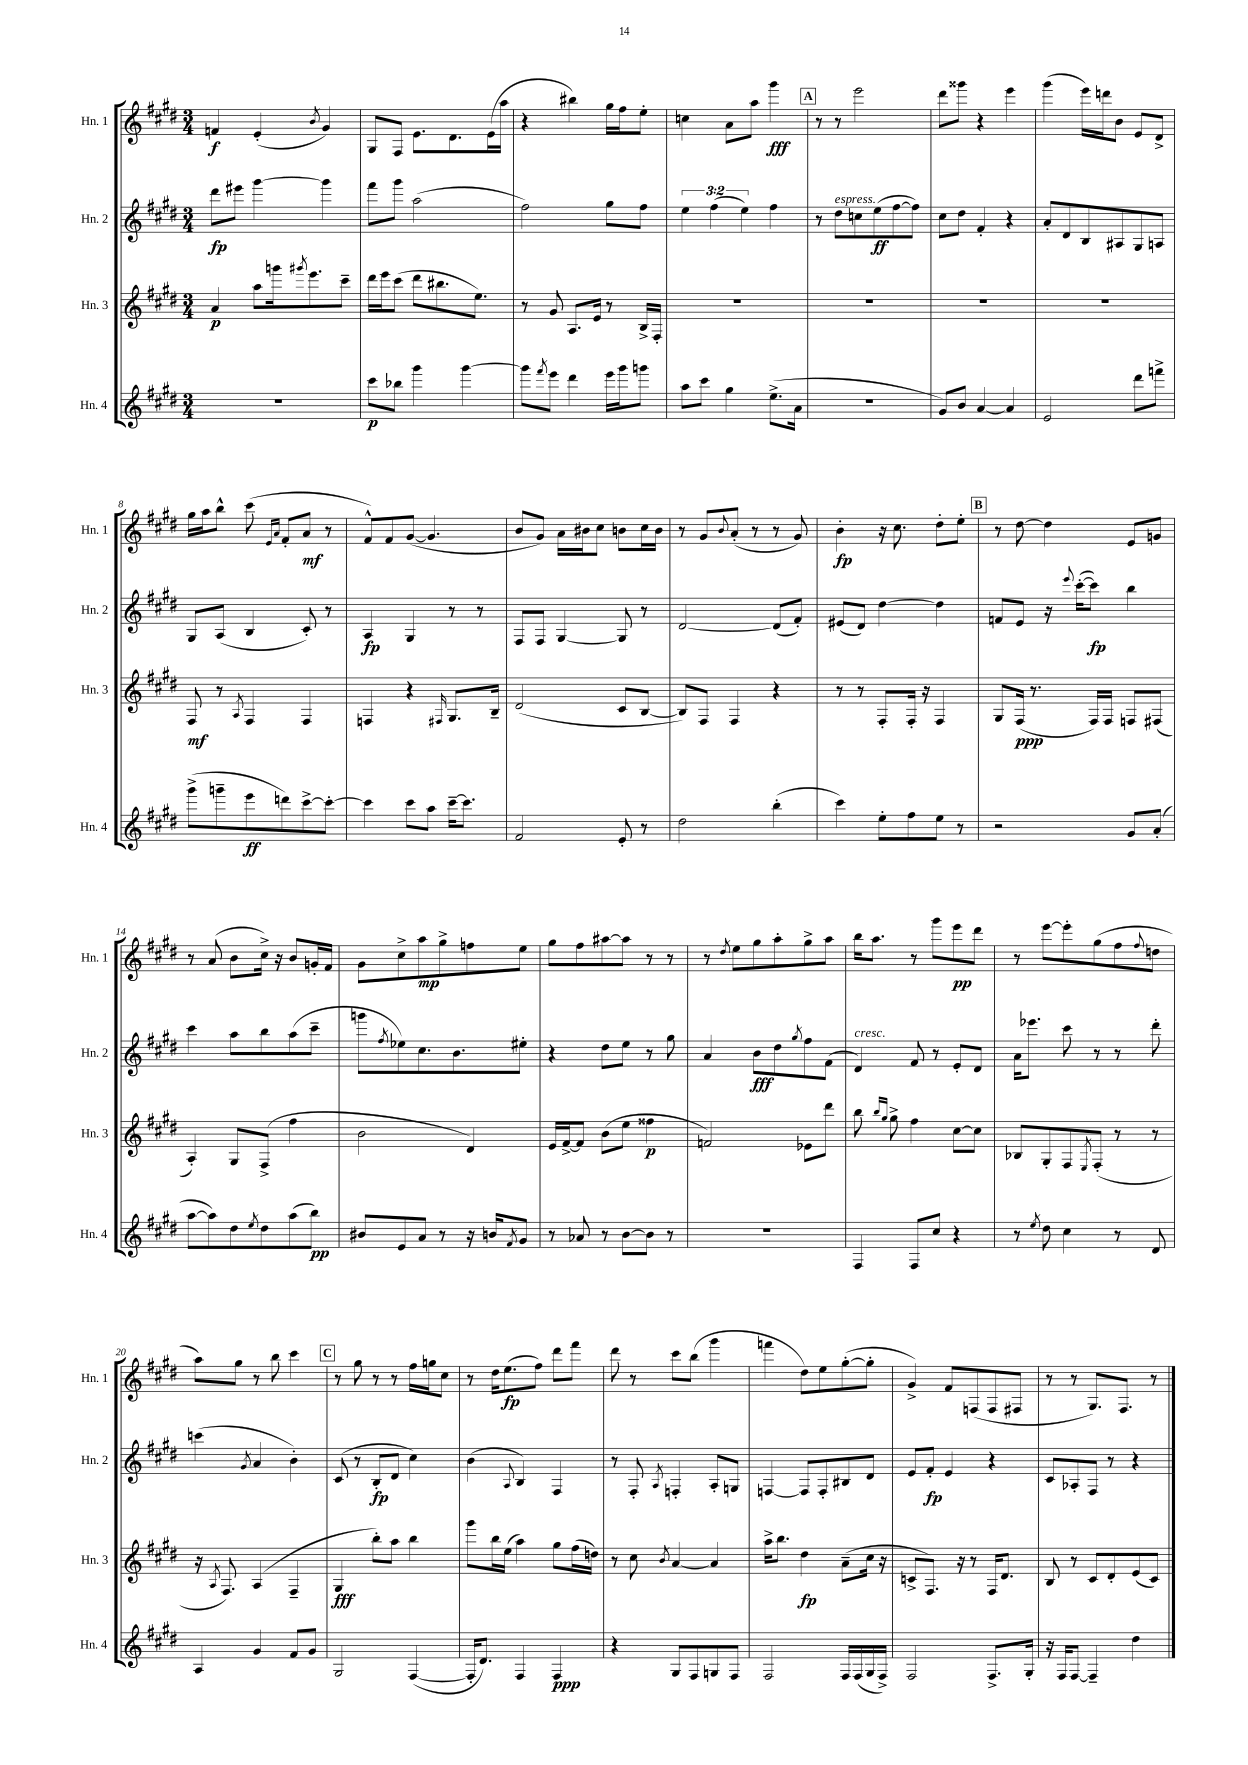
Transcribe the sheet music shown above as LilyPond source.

<<
\new StaffGroup <<
\new Staff = "s0" \with { instrumentName = "Hn. 1" shortInstrumentName = "Hn. 1" } {
    \clef treble \key e \major \numericTimeSignature \time 3/4
    f'4\f e'4-.( \acciaccatura { b'8 } gis'4) |
    gis8 fis8 e'8. dis'8. e'16( a''16 |
    r4 bis''4) gis''16 fis''16 e''8-. |
    c''4 a'8 a''8 gis'''4\fff |
    \mark \markup { \box "A" } r8 r8 e'''2 |
    dis'''8 gisis'''8 r4 e'''4 |
    gis'''4( e'''16) d'''16 b'8 e'8 dis'8-> |
    gis''16 a''16 b''8-^ cis'''8( \grace { e'16 a'16 } fis'8-. a'8\mf r8 |
    fis'8-^) fis'8 gis'8~( gis'4. |
    b'8 gis'8) a'16 bis'16 cis''8 b'8 cis''16 b'16 |
    r8 gis'8 \appoggiatura { b'8 } a'8-.( r8 r8 gis'8) |
    b'4-.\fp r16 cis''8. dis''8-. e''8-. |
    \mark \markup { \box "B" } r8 dis''8~ dis''4 e'8 g'8 |
    r8 a'8( b'8 cis''16->) r16 b'8 g'16-. fis'16 |
    gis'8 cis''8-> a''8\mp gis''8-> f''8 e''8 |
    gis''8 fis''8 ais''8~ ais''8 r8 r8 |
    r8 \acciaccatura { dis''8 } e''8 gis''8 a''8-. gis''8-> a''8 |
    b''16 a''8. r8 gis'''8 e'''8\pp dis'''8 |
    r8 e'''8~ e'''8-. gis''8( fis''8 \appoggiatura { fis''8 } d''8 |
    a''8) gis''8 r8 b''8 cis'''4 |
    \mark \markup { \box "C" } r8 gis''8 r8 r8 fis''16 g''16 cis''8 |
    r8 dis''16 e''8.\fp( fis''8) dis'''8 fis'''8 |
    dis'''8 r8 cis'''8 b''8( gis'''4 |
    f'''4 dis''8) e''8 gis''8~-.( gis''8-. |
    gis'4->) fis'8 f8( f8 fis8 |
    r8 r8 gis8.) fis8. r8 \bar "|." |
}
\new Staff = "s1" \with { instrumentName = "Hn. 2" shortInstrumentName = "Hn. 2" } {
    \clef treble \key e \major \numericTimeSignature \time 3/4 \override Staff.TupletNumber.text = #tuplet-number::calc-fraction-text
    dis'''8\fp eis'''8 gis'''4~ gis'''4 |
    fis'''8 gis'''8 a''2( |
    fis''2) gis''8 fis''8 |
    \tuplet 3/2 { e''4 fis''4( e''4) } fis''4 |
    \mark \markup { \box "A" } r8 dis''8^\markup { \italic "espress." } c''8 e''8\ff( fis''8~ fis''8) |
    cis''8 dis''8 fis'4-. r4 |
    a'8-. dis'8 b8 ais8 gis8 a8 |
    gis8 a8( b4 cis'8-.) r8 |
    a4\fp gis4 r8 r8 |
    fis8 fis8 gis4~ gis8 r8 |
    dis'2~ dis'8( fis'8-.) |
    eis'8( dis'8) dis''4~ dis''4 |
    \mark \markup { \box "B" } f'8 e'8 r16 \appoggiatura { e'''8 } cis'''16~-.( cis'''8\fp) b''4 |
    cis'''4 a''8 b''8 a''8( cis'''8-- |
    g'''8 \acciaccatura { fis''8 } ees''8) cis''8. b'8. eis''8-. |
    r4 dis''8 e''8 r8 gis''8 |
    a'4 b'8\fff dis''8 \acciaccatura { gis''8 } fis''8 fis'8( |
    dis'4^\markup { \italic "cresc." }) fis'8 r8 e'8-. dis'8 |
    a'16 ees'''8. cis'''8 r8 r8 dis'''8-. |
    c'''4( \acciaccatura { gis'8 } a'4 b'4-.) |
    \mark \markup { \box "C" } cis'8( r8 b8-.\fp dis'8 cis''4) |
    b'4( \appoggiatura { a8 } b4) fis4 |
    r8 fis8-. \acciaccatura { a8 } f4-. a8-. g8 |
    f4~ f8 f8-. bis8 dis'8 |
    e'8 fis'8-.\fp e'4 r4 |
    cis'8 aes8-. fis8 r8 r4 \bar "|." |
}
\new Staff = "s2" \with { instrumentName = "Hn. 3" shortInstrumentName = "Hn. 3" } {
    \clef treble \key e \major \numericTimeSignature \time 3/4
    a'4\p a''8 g'''16 \acciaccatura { gis'''8 } e'''8. cis'''8-- |
    dis'''16 e'''16 cis'''8( dis'''8 bis''8. e''8.) |
    r8 gis'8 a8. e'16 r8 b16-> fis16-. |
    R2. |
    \mark \markup { \box "A" } R2. |
    R2. |
    R2. |
    fis8\mf r8 \acciaccatura { a8 } fis4 fis4 |
    f4 r4 \grace { fis16 } gis8. b16-- |
    dis'2( cis'8 b8~ |
    b8) fis8 fis4 r4 |
    r8 r8 fis8-. fis16-. r16 fis4 |
    \mark \markup { \box "B" } gis8 fis16\ppp( r8. fis16) fis16 f8 fis8( |
    a4-.) gis8 fis8->( fis''4 |
    b'2 dis'4) |
    e'16 fis'16~-> fis'8 b'8( e''8 fisis''4\p |
    f'2) ees'8 dis'''8 |
    b''8 \grace { b''16 gis''16 } gis''8-> fis''4 cis''8~ cis''8 |
    bes8 gis8-. fis8 \acciaccatura { e8 } fis8-.( r8 r8 |
    r16 \acciaccatura { a8 } fis8.) a4( fis4-- |
    \mark \markup { \box "C" } gis4\fff b''8-.) a''8 b''4 |
    gis'''8 b''16 e''16( a''4) gis''8 fis''16( d''16) |
    r8 cis''8 \acciaccatura { b'8 } a'4~ a'4 |
    a''16-> b''8. dis''4\fp a'8--( cis''16 r16 |
    c'8-> fis8.) r16 r8 fis16 dis'8. |
    b8 r8 cis'8 dis'8-. e'8( cis'8) \bar "|." |
}
\new Staff = "s3" \with { instrumentName = "Hn. 4" shortInstrumentName = "Hn. 4" } {
    \clef treble \key e \major \numericTimeSignature \time 3/4
    R2. |
    cis'''8\p bes''8 gis'''4 gis'''4~ |
    gis'''8 \acciaccatura { fis'''8 } e'''8 dis'''4 e'''16 gis'''16 g'''8 |
    a''8 cis'''8 gis''4 e''8.->( a'16 |
    \mark \markup { \box "A" } R2. |
    gis'8) b'8 a'4~ a'4 |
    e'2 dis'''8 f'''8-> |
    gis'''8->( g'''8-- e'''8\ff d'''8) cis'''8~-> cis'''8~-. |
    cis'''4 cis'''8 a''8 cis'''16~-- cis'''8. |
    fis'2 e'8-. r8 |
    dis''2 b''4-.( |
    cis'''4) e''8-. fis''8 e''8 r8 |
    \mark \markup { \box "B" } r2 gis'8 a'8-.( |
    a''8~ a''8) dis''8 \acciaccatura { e''8 } dis''8 a''8( b''8\pp) |
    bis'8 e'8 a'8 r8 r16 b'16 \acciaccatura { fis'8 } gis'8 |
    r8 aes'8 r8 b'8~ b'8 r8 |
    R2. |
    fis4 fis8 cis''8 r4 |
    r8 \acciaccatura { e''8 } dis''8 cis''4 r8 dis'8 |
    a4 gis'4 fis'8 gis'8 |
    \mark \markup { \box "C" } gis2 fis4~( |
    fis16-. dis'8.) fis4 fis4\ppp |
    r4 gis8 fis8 g8 fis8 |
    fis2 fis16 fis16( gis16 fis16->) |
    fis2 fis8.-> gis16-. |
    r16 fis16 fis8~ fis4-- dis''4 \bar "|." |
}
>>
>>
